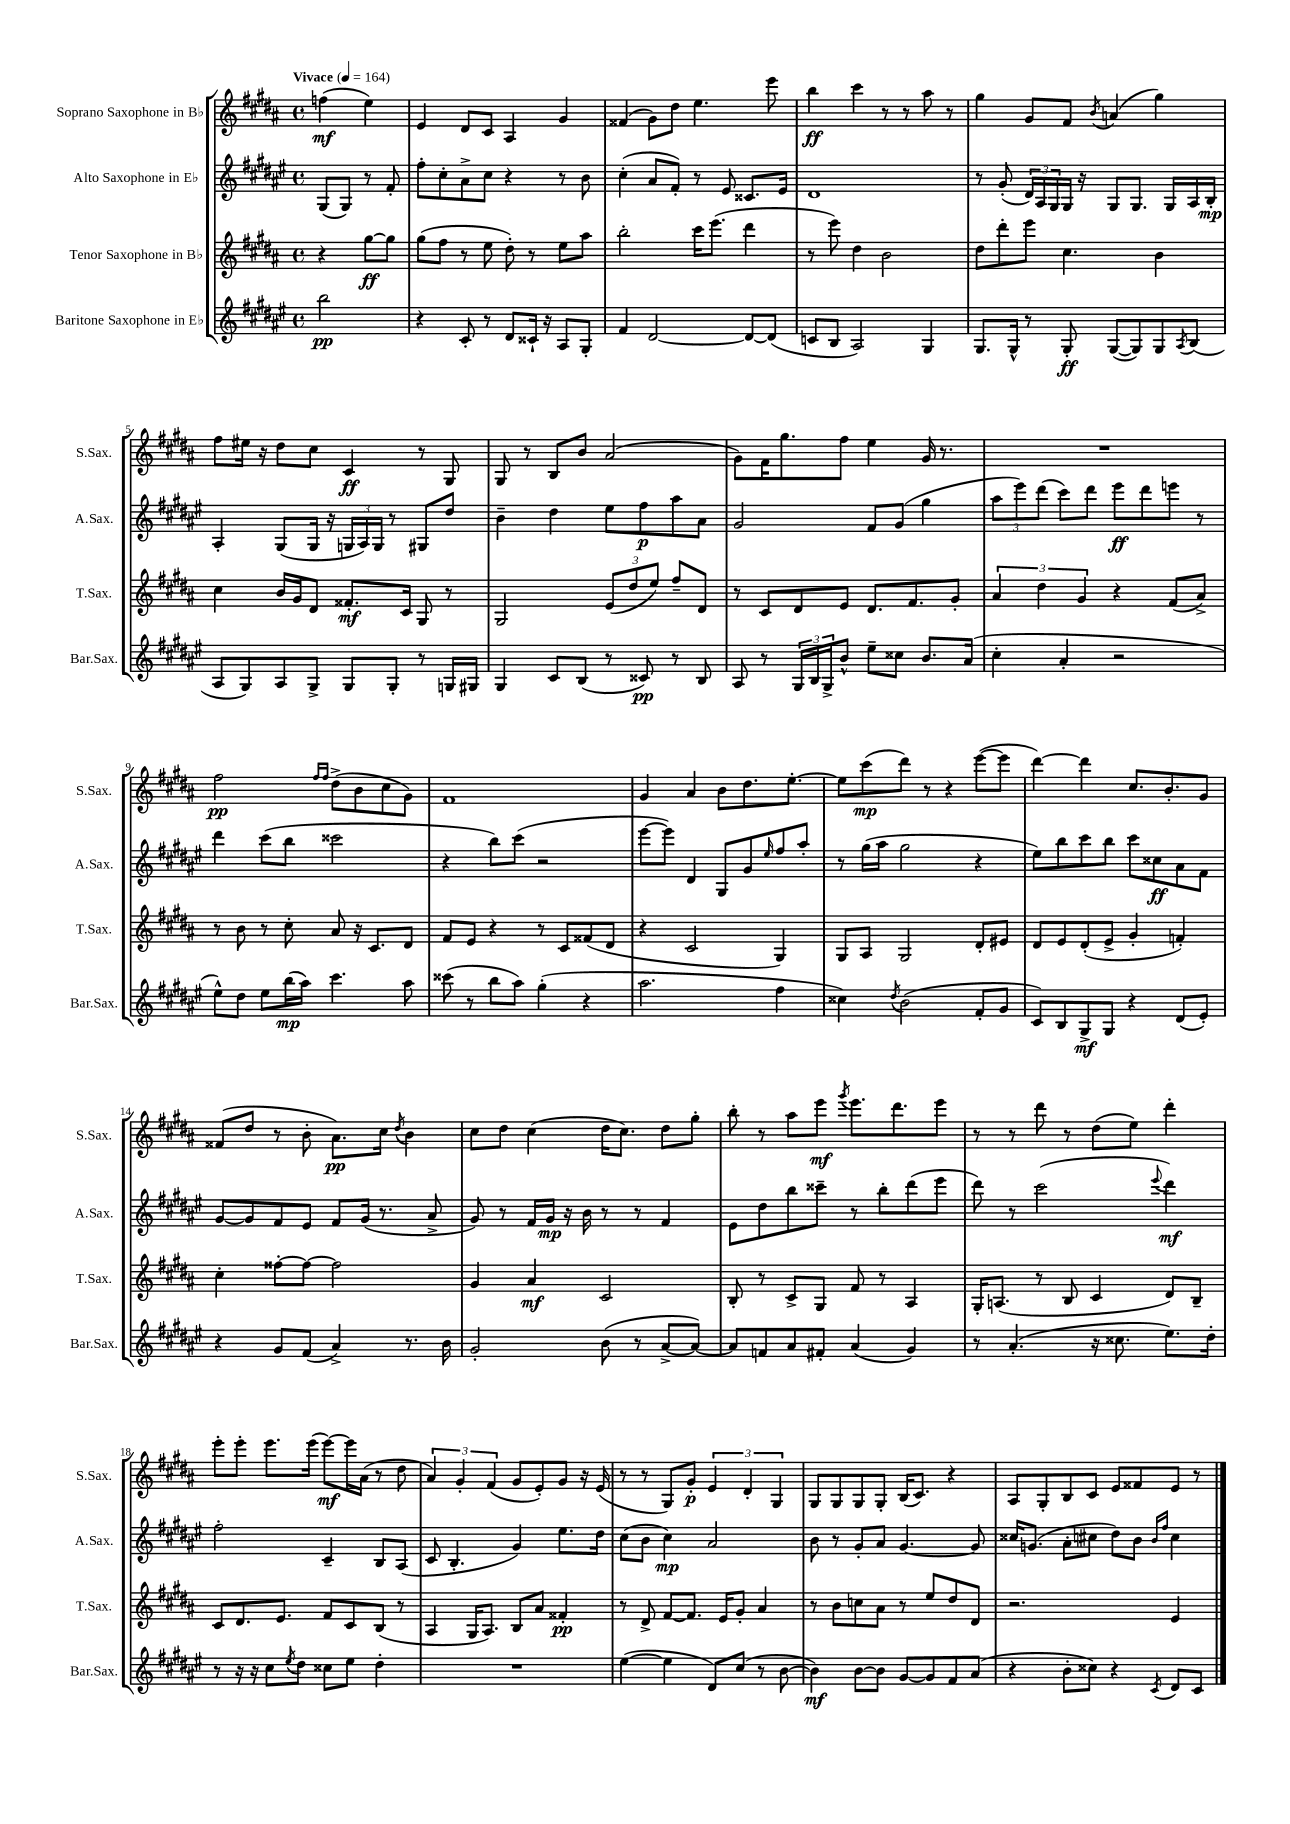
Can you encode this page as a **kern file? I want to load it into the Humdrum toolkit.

**kern	**kern	**kern	**kern
*staff4	*staff3	*staff2	*staff1
*clefG2	*clefG2	*clefG2	*clefG2
*k[f#c#g#d#a#e#]	*k[f#c#g#d#a#]	*k[f#c#g#d#a#e#]	*k[f#c#g#d#a#]
*M4/4	*M4/4	*M4/4	*M4/4
*met(c)	*met(c)	*met(c)	*met(c)
*MM164	*MM164	*MM164	*MM164
2bb	4r	(8G#	(4ff
.	.	8G#)	.
.	[8gg#	8r	4ee)
.	8gg#]	8f#'	.
=	=	=	=
4r	(8gg#	8ff#'	4e
.	8ff#	8cc#'	.
8c#'	8r	8a#^	8d#
8r	8ee	8cc#	8c#
8d#	8dd#')	4r	4A#
16c##`	8r	.	.
16r	.	.	.
8A#	8ee	8r	4g#
8G#'	8aa#	8b	.
=	=	=	=
4f#	2bb'	(4cc#'	(4f##
[2d#	.	8a#	8g#)
.	.	8f#')	8dd#
.	16ccc#	8r	4.ee
.	(8.eee	.	.
.	.	8e#	.
8d#_	4ddd#	8.c##	.
(8d#]	.	.	8eee
.	.	16e#	.
=	=	=	=
8c	8r	1d#	4bb
8B	8eee)	.	.
2A#)	4dd#	.	4ccc#
.	2b	.	8r
.	.	.	8r
4G#	.	.	8aa#
.	.	.	8r
=	=	=	=
8.G#	8dd#	8r	4gg#
.	8ddd#'	(8g#'	.
16G#^^	.	.	.
8r	8eee	24d#)	8g#
.	.	24A#	.
.	.	24G#	.
8G#'	4.cc#	16G#	8f#
.	.	16r	.
.	.	.	8qb
([8G#	.	8G#	(4a
8G#])	.	8.G#	.
8G#	4b	.	4gg#)
.	.	16G#	.
8qA#	.	.	.
(8B	.	16A#	.
.	.	16B'	.
=	=	=	=
8A#	4cc#	4A#'	8ff#
8G#)	.	.	16ee#
.	.	.	16r
8A#	16b	(8G#	8dd#
.	16g#	.	.
8G#^	8d#	16G#	8cc#
.	.	16r	.
8G#	8.f##'	24G	4c#
.	.	24A#)	.
.	.	24G	.
8G#'	.	8r	.
.	16c#	.	.
8r	8G#	8G#	8r
16G	8r	8dd#	8G#
16G#	.	.	.
=	=	=	=
4G#	2G#	4b~	8G#
.	.	.	8r
8c#	.	4dd#	8B
(8B	.	.	8b
8r	(12e	8ee#	(2a#
.	12dd#	.	.
8c##)	.	8ff#	.
.	12ee)	.	.
8r	8ff#~	8aa#	.
8B	8d#	8a#	.
=	=	=	=
8A#	8r	2g#	8g#)
8r	8c#	.	16f#
.	.	.	8.gg#
24G#	8d#	.	.
24B	.	.	.
24G#^	.	.	.
8b^^	8e	.	8ff#
8ee#~	8.d#	8f#	4ee
8cc##	.	(8g#	.
.	8.f#	.	.
8.b	.	4gg#	16g#
.	.	.	8.r
.	8g#'	.	.
(16a#	.	.	.
=	=	=	=
4cc#'	6a#	12aa#	1r
.	.	12eee#)	.
.	6dd#	(12ddd#	.
4a#'	.	8ccc#)	.
.	6g#	.	.
.	.	8ddd#	.
2r	4r	8eee#	.
.	.	8ddd#	.
.	(8f#	8eee	.
.	8a#^)	8r	.
=	=	=	=
8ee#^^)	8r	4ddd#	2ff#
8dd#	8b	.	.
8ee#	8r	(8ccc#	.
(16bb	8cc#'	8bb	.
16aa#)	.	.	.
.	.	.	16qqff#
.	.	.	16qqff#
4.ccc#	8a#	2ccc##	(8dd#^
.	16r	.	8b
.	8.c#	.	.
.	.	.	8cc#
8aa#	8d#	.	8g#)
=	=	=	=
(8ccc##	8f#	4r	1f#
8r	8e	.	.
8bb	4r	8bb)	.
8aa#)	.	(8ccc#	.
(4gg#'	8r	2r	.
.	8c#	.	.
4r	(8f##	.	.
.	8d#	.	.
=	=	=	=
2.aa#	4r	[8eee#	4g#
.	.	8eee#])	.
.	2c#	4d#	4a#
.	.	8G#	8b
.	.	8g#	8.dd#
.	.	16qqee#	.
4ff#	4G#)	8ff#	.
.	.	.	[8.ee'
.	.	8aa#'	.
=	=	=	=
4cc##)	8G#	8r	8ee]
.	8A#	(16gg#	(8ccc#
.	.	16aa#	.
8qdd#	.	.	.
(2b	2G#	2gg#	8ddd#)
.	.	.	8r
.	.	.	4r
8f#'	8d#'	4r	([8eee
8g#	8e#	.	8eee]
=	=	=	=
8c#)	8d#	8ee#)	[4ddd#)
8B	8e	8bb	.
8G#^	(8d#'	8ccc#	4ddd#]
8G#	8e^	8bb	.
4r	4g#'	8ccc#	8.cc#
.	.	8cc##	.
.	.	.	8.b'
(8d#	4f')	8a#	.
8e#')	.	8f#	8g#
=	=	=	=
4r	4cc#'	[8g#	(8f##
.	.	8g#]	8dd#
8g#	[8ff##'	8f#	8r
(8f#	8ff##_	8e#	8b'
4a#^)	2ff##]	8f#	8.a#)
.	.	(16g#	.
.	.	8.r	16cc#
.	.	.	8qdd#
8.r	.	.	4b
.	.	8a#^	.
16b	.	.	.
=	=	=	=
2g#'	4g#	8g#)	8cc#
.	.	8r	8dd#
.	4a#	16f#	(4cc#
.	.	16g#	.
.	.	16r	.
.	.	16b	.
(8b	2c#	8r	16dd#
.	.	.	8.cc#)
8r	.	8r	.
[8a#^	.	4f#	8dd#
8a#_)	.	.	8gg#'
=	=	=	=
8a#]	8B'	8e#	8bb'
8f	8r	8dd#	8r
8a#	8c#^	8bb	8aa#
8f#'	8G#	8ccc##~	8eee
.	.	.	8qggg#
(4a#	8f#	8r	8.eee
.	8r	8bb'	.
.	.	.	8.ddd#
4g#)	4A#	(8ddd#	.
.	.	8eee#	8eee
=	=	=	=
8r	16G#'	8ddd#)	8r
.	(8.A	.	.
(4.a#'	.	8r	8r
.	8r	(2ccc#	8ddd#
.	8B	.	8r
16r	4c#	.	(8dd#
8.cc##	.	.	.
.	.	.	8ee)
.	.	8qqeee#	.
8.ee#)	8d#)	4ddd#)	4ddd#'
.	8B~	.	.
16dd#'	.	.	.
=	=	=	=
8r	8c#	2ff#'	8eee'
16r	8.d#	.	8eee'
16r	.	.	.
8cc#	.	.	8.eee
.	8.e	.	.
8qee#	.	.	.
8dd#	.	.	.
.	.	.	(16eee
8cc##	8f#	4c#~	[8eee)
8ee#	8c#	.	16eee]
.	.	.	(16a#
4dd#'	(8B	8B	8r
.	8r	(8A#	8dd#
=	=	=	=
1r	4A#	8c#	6a#)
.	.	4.B'	.
.	.	.	6g#'
.	16G#	.	.
.	8.A#)	.	.
.	.	.	(6f#
.	8B	4g#)	8g#
.	8a#	.	8e')
.	4f##'	8.ee#	8g#
.	.	.	16r
.	.	16dd#	(16e
=	=	=	=
([4ee#	8r	(8cc#	8r
.	8d#^	8b	8r
4ee#]	[8f#	4cc#)	8G#)
.	8.f#]	.	8g#'
8d#)	.	2a#	6e
.	16e	.	.
(8cc#	8g#'	.	.
.	.	.	6d#'
8r	4a#	.	.
.	.	.	6G#
[8b	.	.	.
=	=	=	=
4b])	8r	8b	8G#
.	8b	8r	8G#
[8b	8cc	8g#'	8G#
8b]	8a#	8a#	8G#'
[8g#	8r	[4.g#	(16B
.	.	.	8.c#)
8g#]	8ee	.	.
8f#	8dd#	.	4r
(8a#	8d#	8g#]	.
=	=	=	=
4r	2.r	16cc##	8A#
.	.	(8.g	.
.	.	.	8G#'
8b'	.	8a#'	8B
8cc##)	.	8cc#	8c#
4r	.	8dd#)	8e
.	.	8b	8f##
.	.	16qqb	.
8qc#	.	16qqff#	.
8d#	4e	4cc#	8e
8c#	.	.	8r
==	==	==	==
*-	*-	*-	*-
